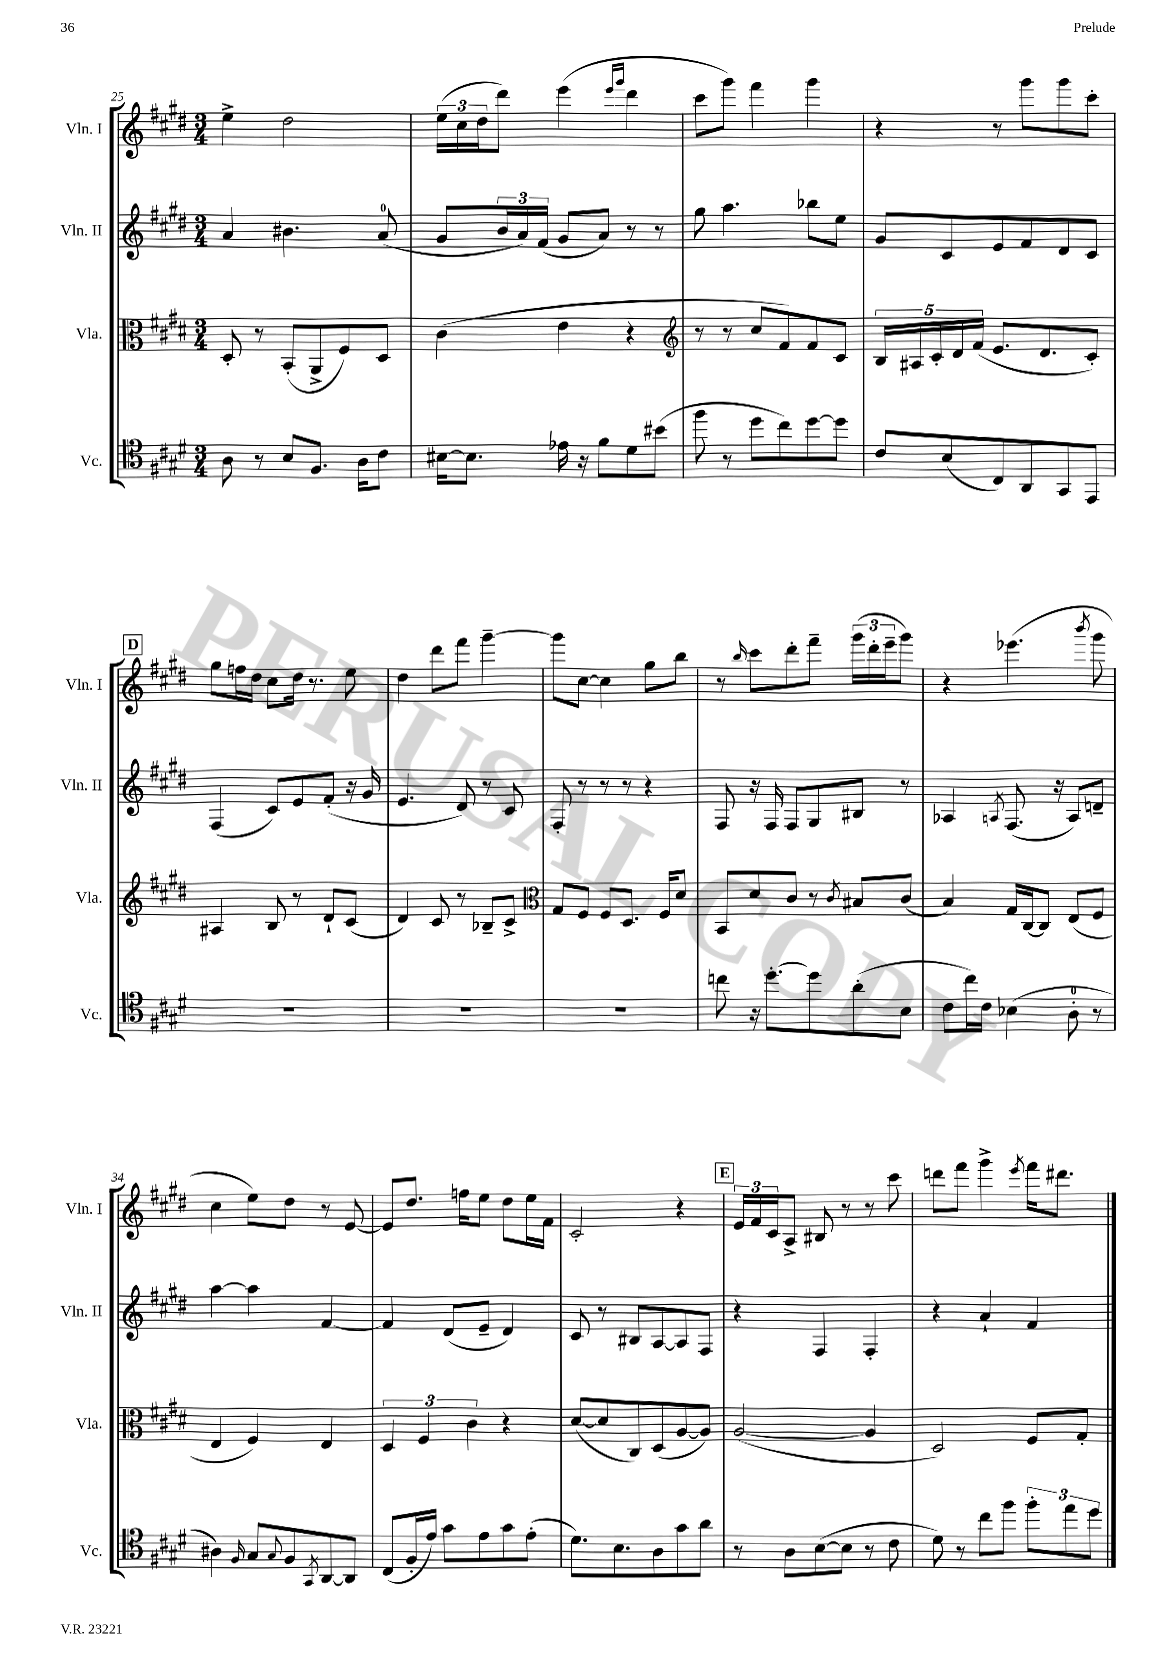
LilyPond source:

<<
\new StaffGroup <<
\new Staff = "s0" \with { instrumentName = "Vln. I" shortInstrumentName = "Vln. I" } {
    \clef treble \key e \major \numericTimeSignature \time 3/4
    e''4-> dis''2 |
    \tuplet 3/2 { e''16( cis''16 dis''16 } dis'''8) e'''4( \grace { e'''16 gis'''16 } dis'''4 |
    cis'''8 gis'''8) fis'''4 gis'''4 |
    r4 r8 gis'''8 gis'''8 cis'''8-. |
    \mark \markup { \box "D" } gis''8 f''16 dis''16 cis''8 dis''16 r8. e''8 |
    dis''4 dis'''8 fis'''8 gis'''4~-- |
    gis'''8 cis''8~ cis''4 gis''8 b''8 |
    r8 \grace { b''16 } cis'''8 dis'''8-. fis'''8-- \tuplet 3/2 { gis'''16( dis'''16-. e'''16-- } gis'''8) |
    r4 ees'''4.( \acciaccatura { b'''8 } gis'''8 |
    cis''4 e''8) dis''8 r8 e'8~ |
    e'8 dis''8. f''16 e''8 dis''8 e''16 fis'16 |
    cis'2-. r4 |
    \mark \markup { \box "E" } \tuplet 3/2 { e'16 fis'16 cis'16 } a8-> bis8 r8 r8 cis'''8 |
    d'''8 fis'''8 gis'''4-> \acciaccatura { e'''8 } fis'''16 dis'''8. \bar "|." |
}
\new Staff = "s1" \with { instrumentName = "Vln. II" shortInstrumentName = "Vln. II" } {
    \clef treble \key e \major \numericTimeSignature \time 3/4
    a'4 bis'4. a'8-0( |
    gis'8 \tuplet 3/2 { b'16 a'16) fis'16( } gis'8 a'8) r8 r8 |
    gis''8 a''4. bes''8 e''8 |
    gis'8 cis'8 e'8 fis'8 dis'8 cis'8 |
    \mark \markup { \box "D" } fis4( cis'8) e'8 fis'8-.( r16 gis'16 |
    e'4. dis'8) r8 cis'8 |
    fis8-. r8 r8 r8 r4 |
    fis8 r16 fis16 fis8 gis8 bis8 r8 |
    aes4 \acciaccatura { a8 } fis8.( r16 a8) d'8-- |
    a''4~ a''4 fis'4~ |
    fis'4 dis'8( e'8-- dis'4) |
    cis'8 r8 bis8 a8~ a8 fis8 |
    \mark \markup { \box "E" } r4 fis4 fis4-. |
    r4 a'4-! fis'4 \bar "|." |
}
\new Staff = "s2" \with { instrumentName = "Vla." shortInstrumentName = "Vla." } {
    \clef alto \key e \major \numericTimeSignature \time 3/4
    dis8-. r8 b,8-.( a,8-> fis8) dis8 |
    cis'4( e'4 r4 |
    \clef treble r8 r8 cis''8 fis'8) fis'8 cis'8 |
    \tuplet 5/4 { b16 ais16 cis'16-. dis'16 fis'16( } e'8. dis'8. cis'8-.) |
    \mark \markup { \box "D" } ais4 b8 r8 dis'8-! cis'8( |
    dis'4) cis'8 r8 bes8-- cis'8-> |
    \clef alto gis8 fis8 fis8 dis8. fis16 dis'8 |
    b,8 dis'8 cis'8 r8 \acciaccatura { cis'8 } bis8 cis'8( |
    b4) gis16 cis16~ cis8 e8( fis8 |
    e4 fis4) e4 |
    \tuplet 3/2 { dis4 fis4 cis'4 } r4 |
    dis'8~( dis'8 cis8) dis8( a8~ a8) |
    \mark \markup { \box "E" } a2~( a4 |
    dis2) fis8 gis8-. \bar "|." |
}
\new Staff = "s3" \with { instrumentName = "Vc." shortInstrumentName = "Vc." } {
    \clef tenor \key e \major \numericTimeSignature \time 3/4
    a8 r8 b8 fis8. a16 cis'8 |
    bis16~ bis8. ees'16 r16 fis'8 dis'8 bis'8( |
    fis''8 r8 dis''8 cis''8) dis''8~ dis''8 |
    cis'8 b8( cis8) a,8 gis,8 e,8 |
    \mark \markup { \box "D" } R2. |
    R2. |
    R2. |
    c''8 r16 dis''8.~-. dis''8 a'8-.( b8 |
    cis'8 cis''16) cis'16 bes4( a8-0-. r8 |
    ais4) \grace { fis16 } gis8 \appoggiatura { gis8 } fis8 \acciaccatura { gis,8 } a,8~ a,8 |
    cis8( fis16-. e'16) gis'8 e'8 gis'8 e'8-.( |
    dis'8.) b8. a8 gis'8 a'8 |
    \mark \markup { \box "E" } r8 a8 b8~( b8 r8 cis'8 |
    dis'8) r8 cis''8 fis''8 \tuplet 3/2 { fis''8-. e''8 dis''8 } \bar "|." |
}
>>
>>
\layout { \context { \Score currentBarNumber = #25 } }
